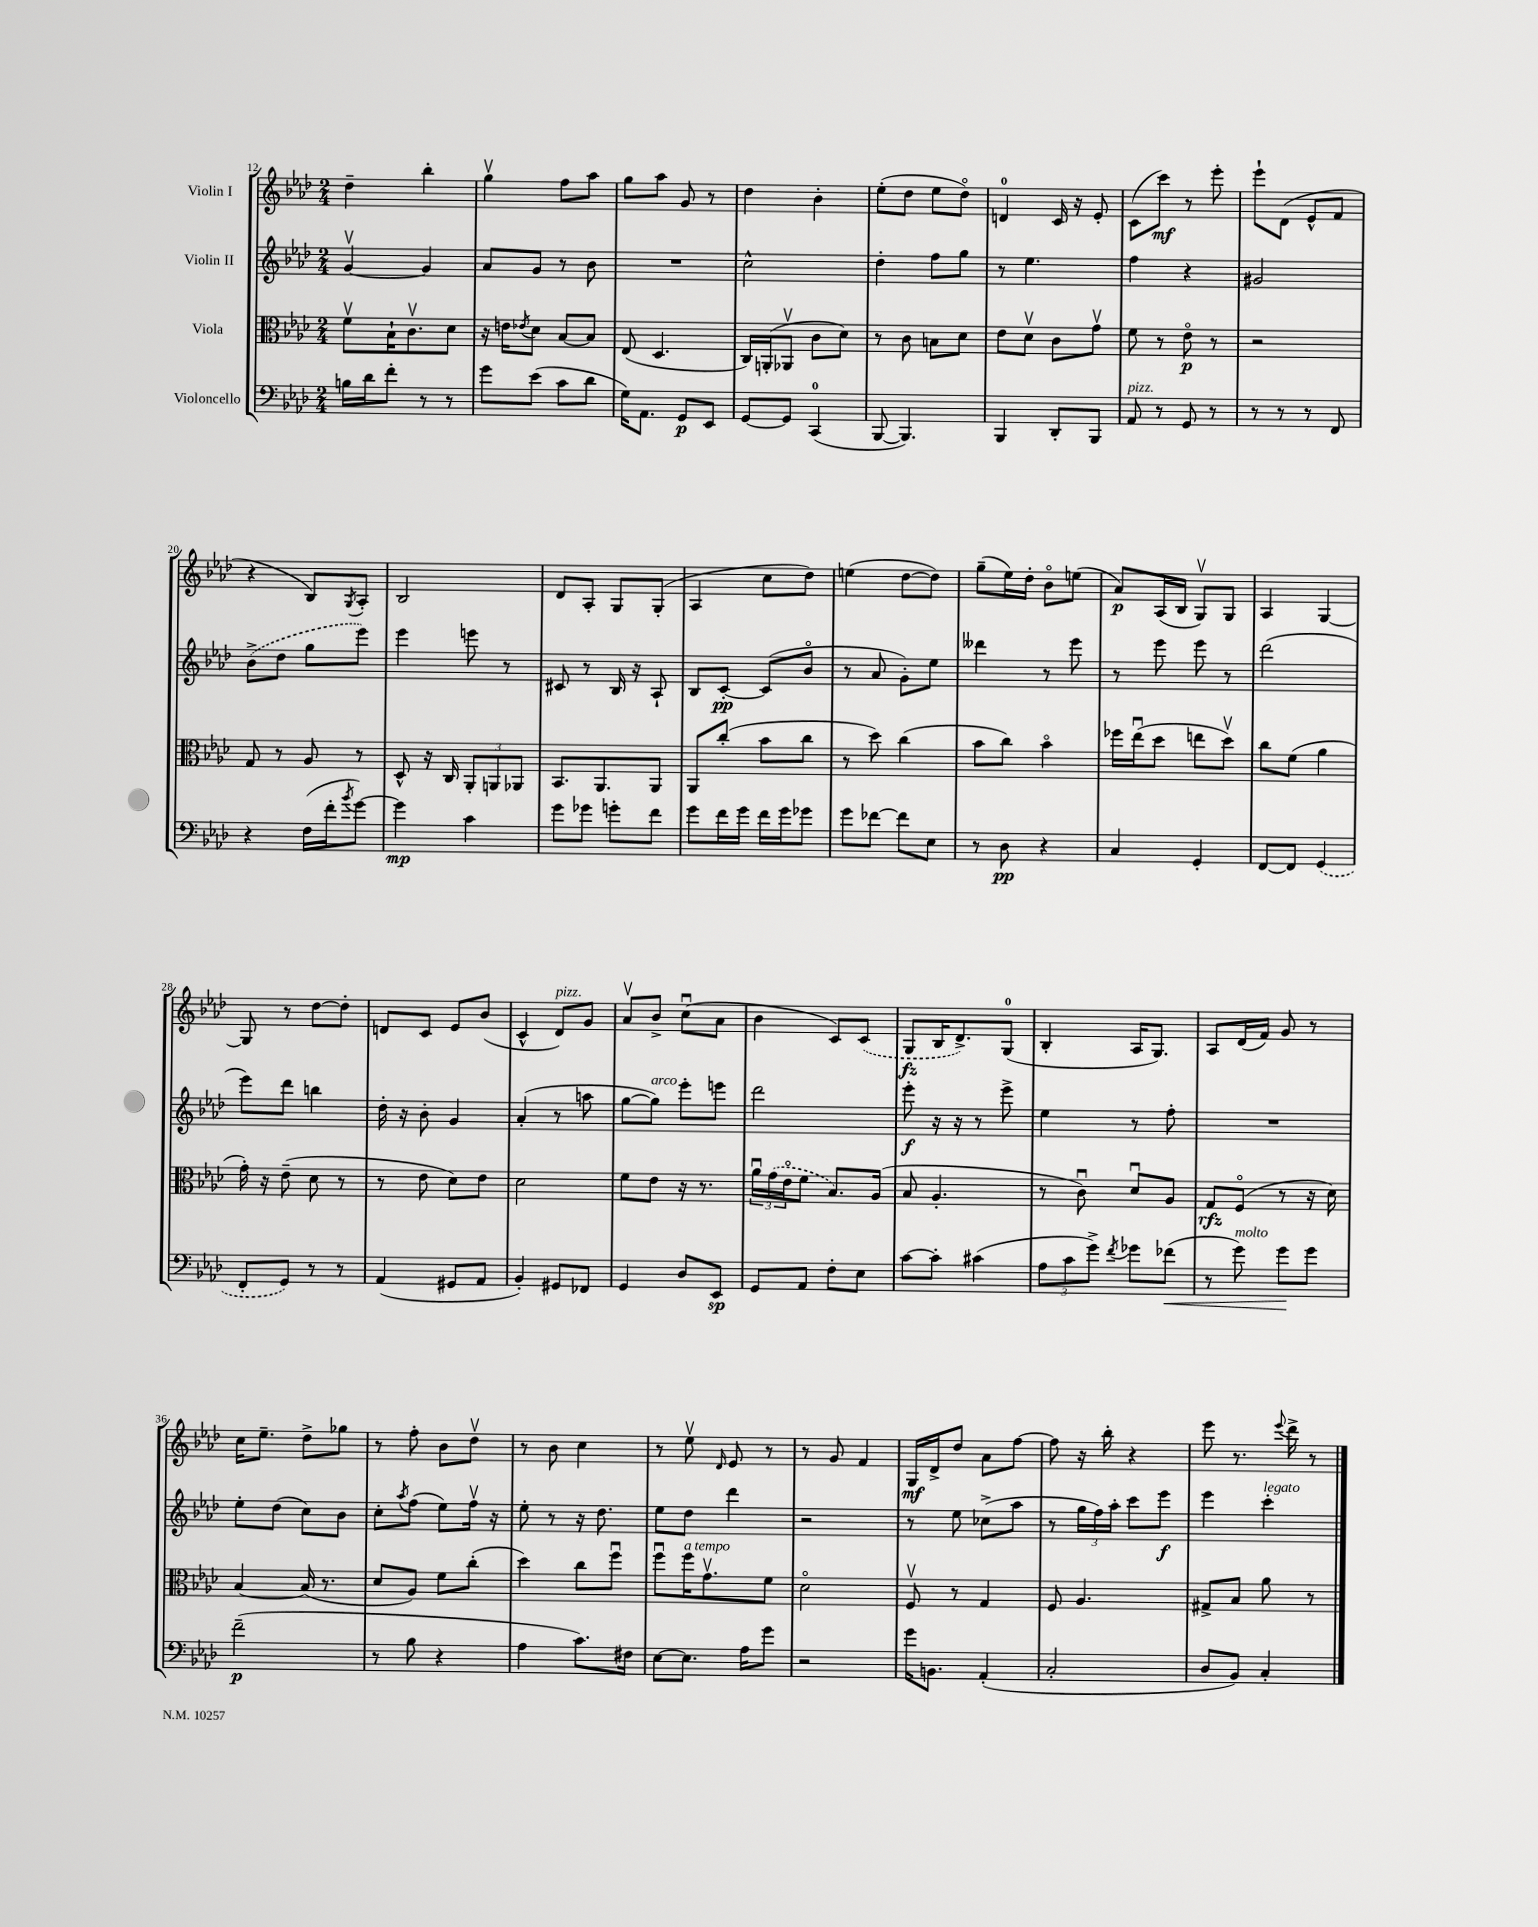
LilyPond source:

<<
\new StaffGroup <<
\new Staff = "s0" \with { instrumentName = "Violin I" } {
    \clef treble \key aes \major \numericTimeSignature \time 2/4
    des''4-- bes''4-. |
    g''4\upbow f''8 aes''8 |
    g''8 aes''8 g'8 r8 |
    des''4 bes'4-. |
    ees''8-.( des''8 ees''8 des''8\flageolet) |
    d'4-0 c'16 r16 ees'8-. |
    c'8( c'''8\mf) r8 ees'''8-. |
    ees'''8-! des'8( ees'8-^ f'8 |
    r4 bes8) \acciaccatura { g8 } aes8-. |
    bes2 |
    des'8 aes8-. g8 g8-.( |
    aes4 c''8 des''8) |
    e''4( des''8~ des''8) |
    g''8--( ees''16) des''16-. bes'8\flageolet e''8( |
    aes'8\p) aes16( bes16 g8\upbow) g8 |
    aes4 g4~ |
    g8 r8 des''8~ des''8-. |
    d'8 c'8 ees'8 bes'8( |
    c'4-^ des'8^\markup { \italic "pizz." }) g'8 |
    aes'8\upbow bes'8-> c''8\downbow( aes'8 |
    bes'4 c'8) \once \slurDashed c'8( |
    g8\fz bes16 des'8.->) g8-0( |
    bes4-. aes16 g8.) |
    aes8 des'16( f'16) g'8 r8 |
    c''16 ees''8.-- des''8-> ges''8 |
    r8 f''8-. bes'8 des''8\upbow |
    r8 bes'8 c''4 |
    r8 ees''8\upbow \grace { des'16 } ees'8 r8 |
    r8 g'8 f'4 |
    g16\mf des'16-> des''8 aes'8 f''8~ |
    f''8 r16 bes''16-. r4 |
    ees'''8 r8. \appoggiatura { ees'''8 } des'''16-> r8 \bar "|." |
}
\new Staff = "s1" \with { instrumentName = "Violin II" } {
    \clef treble \key aes \major \numericTimeSignature \time 2/4
    g'4~\upbow g'4 |
    aes'8 g'8 r8 bes'8 |
    R2 |
    c''2-^ |
    des''4-. f''8 g''8 |
    r8 ees''4. |
    f''4 r4 |
    gis'2 |
    \once \slurDashed bes'8->( des''8 g''8 ees'''8) |
    ees'''4 e'''8 r8 |
    cis'8 r8 bes16 r16 aes8-! |
    bes8 c'8~-.\pp c'8( bes'8\flageolet |
    r8 aes'8 g'8-.) ees''8 |
    deses'''4 r8 ees'''8 |
    r8 ees'''8 ees'''8 r8 |
    des'''2( |
    ees'''8) des'''8 b''4 |
    des''16-. r16 bes'8-. g'4 |
    aes'4-.( r8 a''8 |
    g''8~ g''8^\markup { \italic "arco" }) ees'''8-. e'''8 |
    des'''2 |
    ees'''8-.\f r16 r16 r8 ees'''8-> |
    ees''4 r8 f''8-. |
    R2 |
    ees''8-. des''8( c''8) bes'8 |
    c''8-. \acciaccatura { aes''8 } f''8( ees''8) f''16\upbow r16 |
    ees''8-. r8 r16 des''8. |
    ees''8 des''8 des'''4 |
    r2 |
    r8 ees''8 ces''8->( aes''8 |
    r8 \tuplet 3/2 { g''16 f''16) aes''16-. } c'''8 ees'''8\f |
    ees'''4 c'''4-.^\markup { \italic "legato" } \bar "|." |
}
\new Staff = "s2" \with { instrumentName = "Viola" } {
    \clef alto \key aes \major \numericTimeSignature \time 2/4
    f'8\upbow bes16-! c'8.\upbow des'8 |
    r16 e'16 \acciaccatura { ees'8 } des'8 bes8~ bes8 |
    ees8( des4. |
    c16) a,16-.( aes,8\upbow c'8 des'8) |
    r8 c'8 b8 des'8 |
    ees'8 des'8\upbow c'8 g'8\upbow |
    f'8 r8 ees'8\flageolet\p r8 |
    r2 |
    g8 r8 aes8 r8 |
    des8-^ r16 c16 \tuplet 3/2 { aes,8-. a,8 aes,8 } |
    bes,8. aes,8. aes,8 |
    aes,8 c''8-.( bes'8 c''8 |
    r8 des''8) c''4( |
    bes'8 c''8) bes'4\flageolet |
    fes''16 ees''16\downbow( des''8 e''8 des''8\upbow) |
    c''8 f'8( aes'4 |
    g'16-.) r16 ees'8--( des'8 r8 |
    r8 ees'8 des'8) ees'8 |
    des'2 |
    f'8 ees'8 r16 r8. |
    \tuplet 3/2 { aes'16\downbow \once \slurDashed g'16( ees'16\flageolet } f'8 bes8.) aes16( |
    bes8 aes4.-. |
    r8 c'8\downbow) des'8\downbow aes8 |
    g8\rfz f8\flageolet( r8 r16 des'16) |
    bes4~ bes16( r8. |
    des'8 aes8) f'8 c''8-.( |
    des''4) c''8 f''8\downbow |
    f''8\downbow f''16^\markup { \italic "a tempo" } g'8.\upbow f'8 |
    des'2\flageolet |
    f8\upbow r8 g4 |
    f8 aes4. |
    gis8-> bes8 aes'8 r8 \bar "|." |
}
\new Staff = "s3" \with { instrumentName = "Violoncello" } {
    \clef bass \key aes \major \numericTimeSignature \time 2/4
    b16 des'16 f'8-. r8 r8 |
    g'8 ees'8( c'8 des'8 |
    g16) aes,8. g,8\p ees,8 |
    g,8~ g,8 c,4-0( |
    bes,,8~ bes,,4.) |
    bes,,4 des,8-. bes,,8 |
    aes,8^\markup { \italic "pizz." } r8 g,8 r8 |
    r8 r8 r8 f,8 |
    r4 f16( f'16-. \acciaccatura { bes'8 } g'8~) |
    g'4\mp c'4 |
    g'8 ges'8 g'8-. f'8 |
    g'8 f'16 g'16 f'16 g'16 ges'8 |
    g'8 fes'8~ fes'8 ees8 |
    r8 des8\pp r4 |
    c4 g,4-. |
    f,8~ f,8 \once \slurDashed g,4( |
    f,8-. g,8) r8 r8 |
    aes,4( gis,8 aes,8 |
    bes,4-.) gis,8 fes,8 |
    g,4 des8 ees,8\sp |
    g,8 aes,8 f8-. ees8 |
    c'8~ c'8-. cis'4( |
    \tuplet 3/2 { aes8 c'8 g'8->) } \acciaccatura { f'8 } ges'8 fes'8\<( |
    r8 g'8^\markup { \italic "molto" }) g'8\! g'8 |
    f'2--\p( |
    r8 bes8 r4 |
    aes4 c'8.) fis16 |
    ees8~ ees8. aes16 g'8 |
    r2 |
    g'16 b,8. aes,4-.( |
    c2-. |
    des8 bes,8) c4-. \bar "|." |
}
>>
>>
\layout { \context { \Score currentBarNumber = #12 } }
